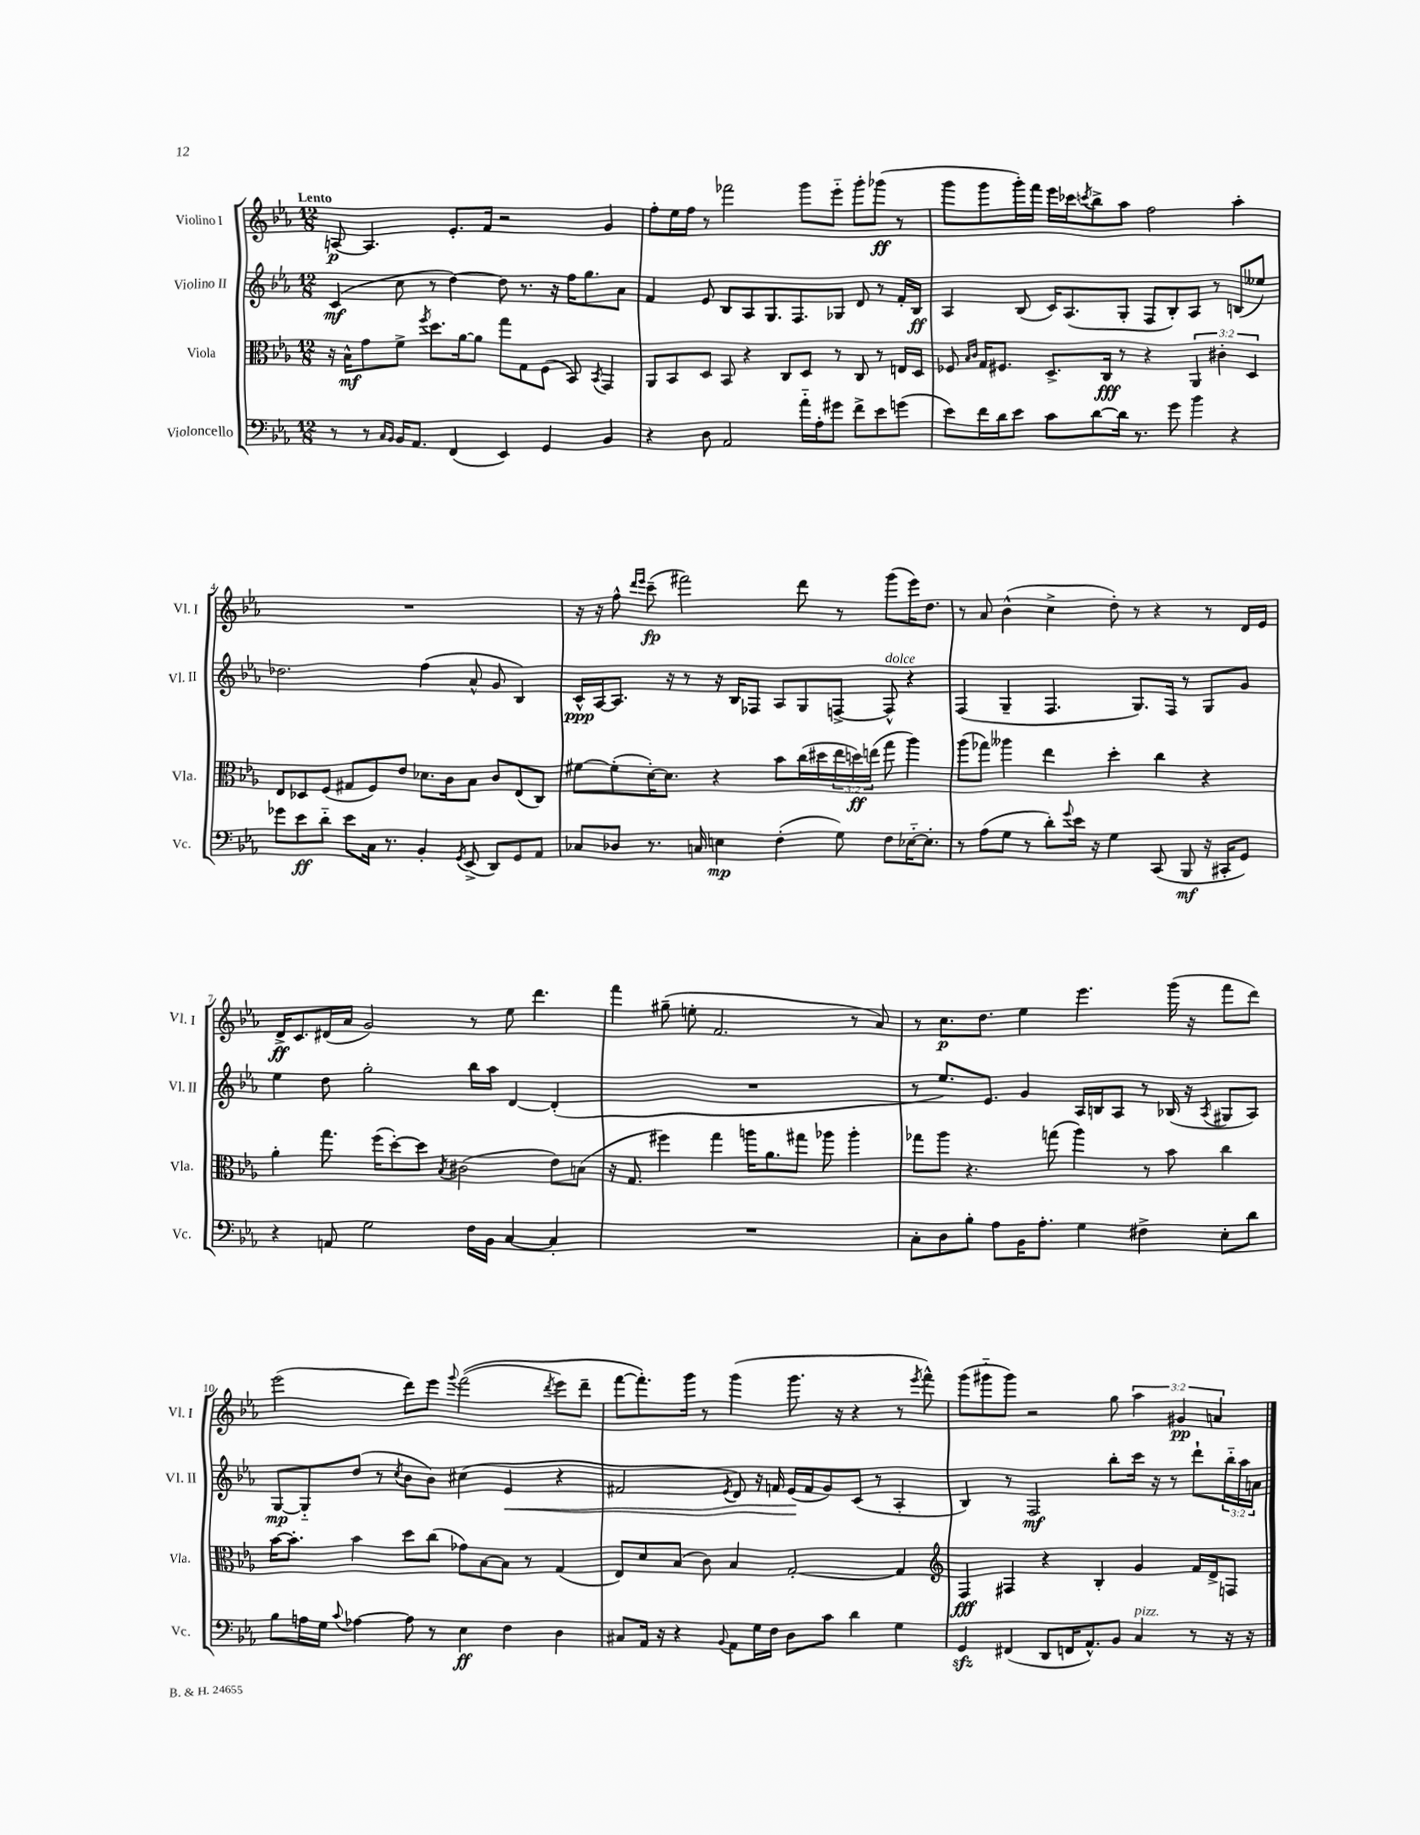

**kern	**kern	**kern	**kern
*staff4	*staff3	*staff2	*staff1
*clefF4	*clefC3	*clefG2	*clefG2
*k[b-e-a-]	*k[b-e-a-]	*k[b-e-a-]	*k[b-e-a-]
*M12/8	*M12/8	*M12/8	*M12/8
8r	16r	(4c	[8A
.	16B-^^	.	.
8r	8g	.	4.A]
16qqC	.	.	.
16qqBB-	.	.	.
16BB-	8f^	8cc	.
8.AA-	.	.	.
.	8qff	.	.
.	8.dd	8r	.
(4FF	.	[4dd)	8.e-'
.	[16a-	.	.
.	8a-]	.	.
.	.	.	16f
4EE-)	8gg	8dd]	2r
.	8G	8.r	.
4GG	(8F	.	.
.	.	16r	.
.	8BB-)	16ff	.
.	.	8.gg	.
.	8qBB-	.	.
4BB-	4GG	.	4g
.	.	8a-	.
=	=	=	=
4r	8AA-	4f	8ff'
.	8BB-	.	16ee-
.	.	.	16ff
8D	8D	8e-	8r
2AA-	8BB-	8B-	2fff-
.	4r	8A-	.
.	.	8.G	.
.	8C	.	.
.	.	8.F	.
16a-'~	8D	.	8ggg
16A-'	.	.	.
8g#	8r	8G-	8eee-'~
8f^	8C	8d	8ggg'
8e-	8r	8r	(8ggg-
(8g	16E	16f'	8r
.	16D	16B-	.
=	=	=	=
8e-)	8F-	4A-	8ggg
.	16qqB-	.	.
.	16qqc	.	.
16f	16G	.	8ggg
16d	8.F#	.	.
8e-	.	(8B-	16ggg')
.	.	.	16fff
8c	8.D^	16c)	16eee-
.	.	(8.A-	16ccc-
.	.	.	8qccc
[8d	.	.	8bb-^
.	16C	.	.
16d]	8r	8G'	8aa-
8.r	.	.	.
.	4r	8F	2ff
8g	.	8B-')	.
4b-	6AA-	8A-	.
.	.	8r	.
.	6c#'	.	.
4r	.	(8B	4aa-'
.	6D	.	.
.	.	8ee--)	.
=	=	=	=
8g-	8E-	2.dd-	1.r
8e-	8D-	.	.
8d'~	(8F	.	.
8e-	8G#	.	.
16C	8F)	.	.
8.r	.	.	.
.	8e-	.	.
4BB-'	8.d-	(4ff	.
.	16c	.	.
8qGG	.	.	.
(8EE-^	8B-	8a-^^	.
8DD)	8c	8g	.
8GG	(8E-	4B-)	.
8AA-	8C)	.	.
=	=	=	=
8C-	[8f#	16c^^	16r
.	.	[16A-	16r
8D-	(8f#']	8.A-]	8ff^^
.	.	.	16qqddd
.	.	.	16qqeee-
8.r	[16d')	.	(8ccc~
.	8.d]	16r	.
.	.	8r	2fff#)
16C	.	.	.
4E	4r	16r	.
.	.	16B-	.
.	.	8F-	.
(4F'	8b-	8A-	.
.	(16cc	8G	8ddd
.	16dd#	.	.
8G)	24ee-	[8F^	8r
.	24dd)	.	.
.	(24ee	.	.
8F	8gg	8F^^]	(8ggg
[16E-'~	4aa-)	4r	16eee-)
8.E-']	.	.	8.dd
=	=	=	=
8r	(8aa-	(4F	8r
(8A-	8gg-)	.	8a-
8G	4aa--	4G~	(4b-^^
8r	.	.	.
8d')	4ee-	4.F	4cc^
8qqg	.	.	.
16e-	.	.	.
16r	.	.	.
4G	4dd'	.	8dd')
.	.	8.G)	8r
(8CC	4cc	.	4r
.	.	16F	.
8BBB-	.	8r	.
16r	4r	8G	8r
16CC#'	.	.	.
8GG)	.	8g	16d
.	.	.	16e-
=	=	=	=
4r	4a-'	4ee-	16d^
.	.	.	8.c
8AA	8.gg	8dd	(16d#
.	.	.	16a-
2G	.	2gg'	2g)
.	(16ff	.	.
.	[8dd')	.	.
.	8dd]	.	.
.	8qB-	.	.
.	(2c#	.	.
16F	.	16bb-	8r
16BB-	.	16aa-	.
[4C	.	[4d	8ee-
.	.	.	4.ddd
4C']	8e-)	(4d']	.
.	(8B	.	.
=	=	=	=
1.r	16r	1.r	4fff
.	8.G	.	.
.	4ff#)	.	(8gg#~
.	.	.	8ee'
.	4gg	.	2.f
.	16aa	.	.
.	8.a-	.	.
.	8gg#	.	.
.	8aa-	.	.
.	4aa-'	.	8r
.	.	.	8a-)
=	=	=	=
8C'	8gg-	8r	8r
8D	8aa-	8.ee-)	8.cc
8B-'	4.r	.	.
.	.	8.e-	8.dd
8A-	.	.	.
16BB-	.	4g	4ee-
8.A-'	.	.	.
.	(8gg	.	.
4G	4aa-)	16A-	4.eee-
.	.	16B	.
.	.	8A-	.
4F#^	8r	8r	.
.	8b-	(16B-	(16ggg
.	.	16r	16r
.	.	8qA-	.
8E-'	4cc	8G#	8fff
8d	.	8A-)	8ddd)
=	=	=	=
8B-	[16b-	[8G	(2eee-
.	8.b-']	.	.
16A	.	8G'~]	.
16G	.	.	.
8qqc	.	.	.
[4A-	4b-	(8dd	.
.	.	8r	.
.	.	8qcc	.
8A-]	8dd	8b-	8ddd)
8r	(8cc	8b-)	8eee-
.	.	.	8qqggg
4E-	8g-)	(4cc#	&((2fff
.	[8B-	.	.
4F	8B-]	4e-	.
.	8r	.	.
.	.	.	8qddd
4D	(4G	4r	8eee-)
.	.	.	8ddd~
=	=	=	=
8C#	8E-)	2f#	[8fff
16AA-	8d	.	8.fff']&)
16r	.	.	.
4r	(8B-	.	.
.	.	.	16ggg
.	8c)	.	8r
8qqBB-	.	8qe-	.
8AA-	4B-	8d)	(4ggg
16G	.	16r	.
16F	.	16f	.
8D	[2G'	(16e-	8.ggg
.	.	16f	.
8c	.	8g)	.
.	.	.	16r
4d	.	(8c	4r
.	.	8r	.
4G	4G]	4A-'	8r
.	.	.	8qeee-
.	.	.	8fff^^)
=	=	=	=
*	*clefG2	*	*
4GG	4F	4B-)	(8ggg
.	.	.	8ggg#'~
(4FF#	4F#	8r	8ggg#)
.	.	2F	2r
8DD	4r	.	.
16FF	.	.	.
8.AA-^^)	.	.	.
.	4B-'	.	.
8BB-	.	8bb-'	8gg
4C	4g	16ccc	6aa-
.	.	16r	.
.	.	8r	.
.	.	.	6g#
8r	16f	8ddd`	.
.	16d^	.	.
.	.	.	6a
16r	8F	24bb-'~	.
.	.	24aa-	.
16r	.	.	.
.	.	24a	.
==	==	==	==
*-	*-	*-	*-
